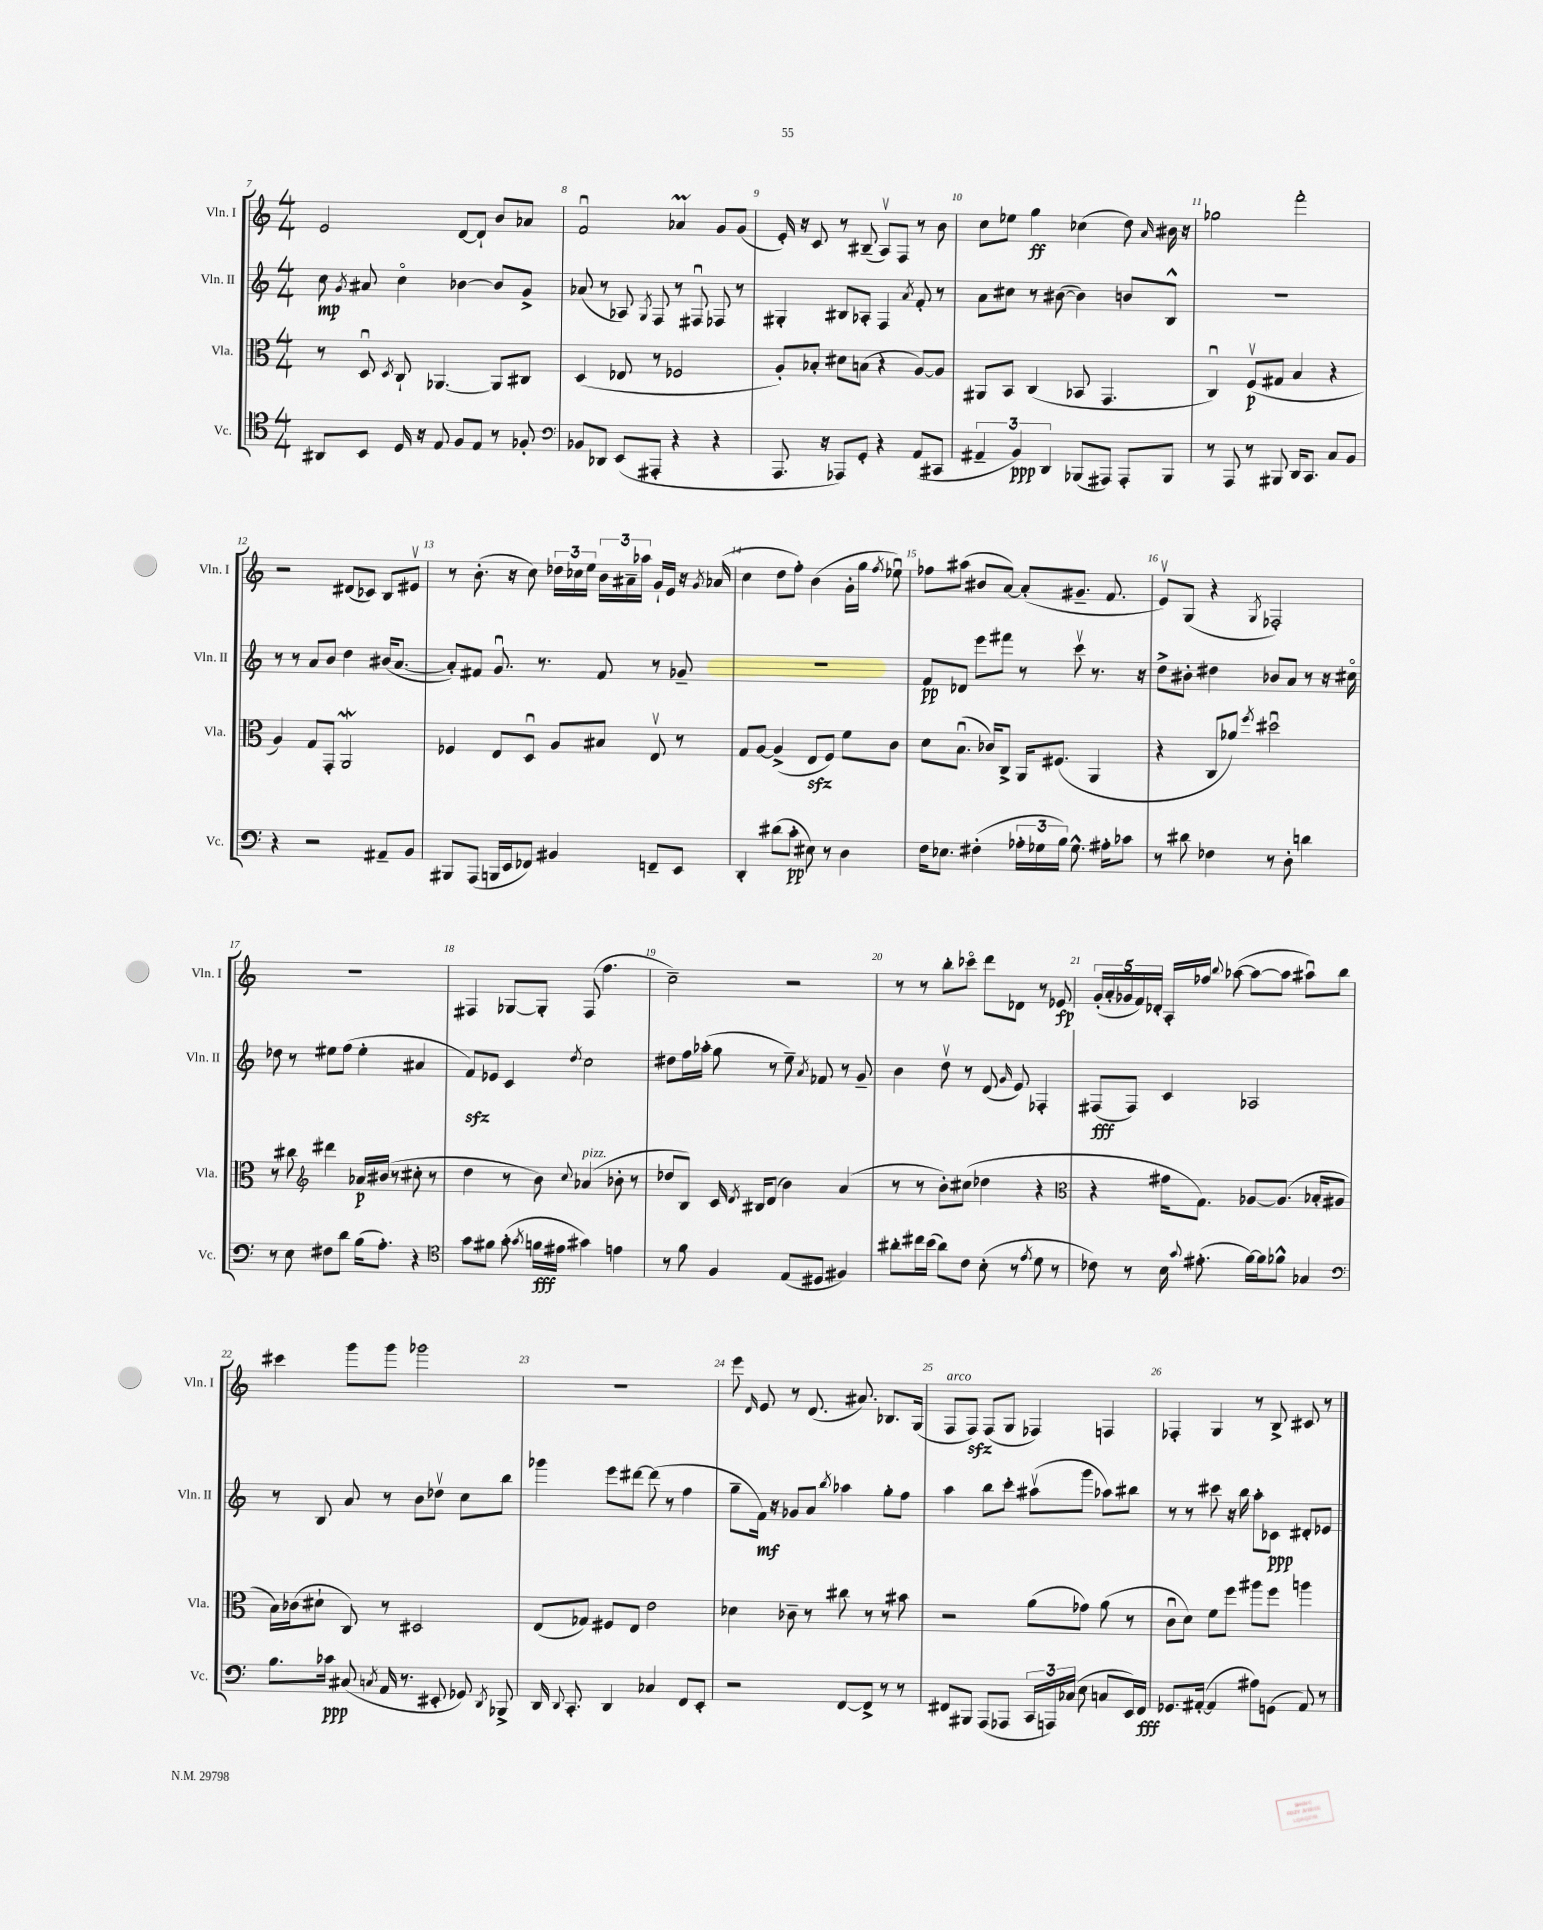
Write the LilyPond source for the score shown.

<<
\new StaffGroup <<
\new Staff = "s0" \with { instrumentName = "Vln. I" shortInstrumentName = "Vln. I" } {
    \clef treble \key c \major \numericTimeSignature \time 4/4
    \autoBeamOff e'2 d'8[~ d'8]-! b'8[ aes'8] |
    f'2\downbow aes'4\prall g'8[ g'8]( |
    e'16-.) r16 c'8 r8 bis8--( a8[\upbow) f8] r8 b'8 |
    c''8[ ees''8] g''4\ff ces''4( d''8) \grace { a'16 } bis'16 r16 |
    ges''2 f'''2-. |
    r2 dis'8[( ces'8]) b8[ eis'8]\upbow |
    r8 b'8.-.( r16 c''8) \tuplet 3/2 { des''16[ ces''16 e''16] } \tuplet 3/2 { b'16[ ais'16-- aes''16] } g'16[-! e'16] r16 \acciaccatura { g'8 } aes'16( |
    c''4 d''8[ f''8]-.) b'4( g'16[-. g''16] \acciaccatura { f''8 } ees''8\downbow) |
    fes''8[ ais''8]( bis'8[ a'8]~) a'8[-.( gis'8.]-- f'8. |
    e'8[\upbow) g8]( r4 \acciaccatura { g8 } fes2-.) |
    R1 |
    fis4 ges8[~ ges8]-. fis8( f''4. |
    c''2--) r2 |
    r8 r8 b''8[-. ces'''8]\flageolet d'''8[ des'8] r8 ees'8\fp |
    \tuplet 5/4 { g'16[-.( a'16-. ges'16 f'16) des'16]-. } a16[-. fes''16] \appoggiatura { b''8 } aes''8~( aes''8[~ aes''8] ais''8[\downbow) b''8] |
    cis'''4 g'''8[ g'''8] ges'''2 |
    R1 |
    e'''8 \grace { d'16 } e'8 r8 d'8.( ais'8.) bes8.[ g16]( |
    f8[^\markup { \italic "arco" } f8]\sfz) f8[( g8] fes4) f4 |
    fes4-. g4 r8 b8-> cis'8 r8 \bar "|." |
}
\new Staff = "s1" \with { instrumentName = "Vln. II" shortInstrumentName = "Vln. II" } {
    \clef treble \key c \major \numericTimeSignature \time 4/4
    \autoBeamOff c''8\mp \acciaccatura { g'8 } ais'8 c''4\flageolet bes'4~ bes'8[ g'8]-> |
    aes'8( r8 aes8) \acciaccatura { g8 } f8 r8 fis8\downbow fes8 r8 |
    gis4-. bis8[ aes8]-. f4 \acciaccatura { a'8 } f'8-. r8 |
    a'8[ cis''8] r8 bis'8~( bis'4) b'8[ b8]-^ |
    R1 |
    r8 r8 a'8[ b'8] d''4 bis'16[( a'8.]~ |
    a'8[-.) fis'8] g'8.\downbow r8. fis'8 r8 ges'8-- |
    R1 |
    f'8[\pp des'8] e'''8[ fis'''8] r8 c'''8\upbow r8. r16 |
    d''8[-> bis'8]-. dis''4 bes'8[ a'8] r8 r16 cis''16\flageolet |
    des''8 r8 eis''8[ f''8]( eis''4-. ais'4 |
    f'8[\sfz) ees'8] c'4 \acciaccatura { d''8 } c''2 |
    dis''8[ f''16 aes''16]-.( g''8 r8 e''8--) \acciaccatura { a'8 } fes'8 r8 g'8-- |
    b'4 d''8\upbow r8 d'8( \grace { g'16 } e'8) fes4-. |
    fis8[\fff( fis8]) c'4 aes2 |
    r8 b8 a'8 r8 b'8[ des''8]\upbow c''8[ b''8] |
    ges'''4 e'''8[ dis'''8]~ dis'''8( r8 f''4 |
    g''8[-- f'16]\mf) r16 ges'8[ a'8] \acciaccatura { b''8 } aes''4 g''8[-. f''8] |
    a''4 b''8[ c'''8]-. ais''8[\upbow( g'''8] aes''8[) bis''8] |
    r8 r8 cis'''8 r16 b''16 a''8[-. ces'8]\ppp dis'8[-. ees'8] \bar "|." |
}
\new Staff = "s2" \with { instrumentName = "Vla." shortInstrumentName = "Vla." } {
    \clef alto \key c \major \numericTimeSignature \time 4/4
    \autoBeamOff r8 d8\downbow \acciaccatura { d8 } c8-! aes,4.~ aes,8[ cis8] |
    d4( ees8 r8 fes2 |
    a8[-.) bes8]-. dis'8[ b8]( r4 a8[~) a8] |
    ais,8[ b,8] c4( bes,8 g,4. |
    c4\downbow) f8[\upbow\p( gis8] b4 r4 |
    a4) g8[ g,8]-. a,2\mordent |
    fes4 e8[ d8]\downbow a8[ bis8] e8\upbow r8 |
    g8[ a8]~ a4->( e8[\sfz f8]) f'8[ c'8] |
    d'8[ b8.]\downbow( ces'16[) c8]-> a,16[ fis8.]( a,4 |
    r4 c8[ aes'8]) \acciaccatura { f''8 } dis''2\downbow |
    r8 cis''8 \clef treble dis'''4 aes'16[\p bis'16]( r8 cis''8-. r8 |
    d''4 r8 b'8) \appoggiatura { c''8 } aes'4^\markup { \italic "pizz." }( bes'8-. r8 |
    des''8[ b8]) c'16 \acciaccatura { d'8 } bis16[ d'8]( b'4) a'4( |
    r8 r8 b'8[-.) cis''8]( des''4 r4 |
    \clef alto r4 gis'16[ g8.]) aes8[~ aes8.]( bes16[-. ais8] |
    b16[) ces'16( dis'8]-! c8) r8 dis2 |
    e8[( ges8]) fis8[ e8] e'2 |
    des'4 ces'8-- r8 cis''8 r8 r8 bis'8 |
    r2 a'8[( ges'8]) a'8( r8 |
    c'8[\downbow d'8]) f'8[ f''8] ais''8[ f''8] a''4 \bar "|." |
}
\new Staff = "s3" \with { instrumentName = "Vc." shortInstrumentName = "Vc." } {
    \clef tenor \key c \major \numericTimeSignature \time 4/4
    \autoBeamOff ais,8[ b,8] d16 r16 e8 f8[ e8] r8 fes8-. |
    \clef bass bes,8[ des,8] e,8[( ais,,8]-. r4 r4 |
    a,,8. r16 aes,,8[) g,8]-. r4 a,8[( cis,8] |
    \tuplet 3/2 { ais,4-- b,4\ppp) d,4 } bes,,8[( ais,,8]) ais,,8[-. bes,,8] |
    r8 a,,8 r8 bis,,8 d,16[ c,8.] c8[ b,8] |
    r4 r2 ais,8[-- b,8] |
    bis,,8[ a,,8]( b,,16[ e,16 fes,8]) bis,4 f,8[-- e,8] |
    d,4-. dis'8[( c'8]-.\pp eis8) r8 d4 |
    f16[ ees8.] fis4-.( \tuplet 3/2 { aes16[-. ges16 b16]) } ges8.-^ ais16[-. ces'8] |
    r8 dis'8 fes4 r8 d8-. d'4 |
    r8 e8 fis8[ d'8] b16[( a8.]-.) r4 |
    \clef tenor g'8[ fis'8] g'8-.( \acciaccatura { g'8 } f'16[\fff eis'16] gis'4) e'4 |
    r8 f'8 f4 e8[( dis8] fis4) |
    ais'8[-. cis''16 b'16]( ais'8[) c'8] b8-.( r8 \acciaccatura { e'8 } d'8 r8 |
    ces'8) r8 b16 \appoggiatura { g'8 } eis'8.-.( f'16[~) f'16 fes'8]-^ ges4 |
    \clef bass b8.[ ces'16]\ppp cis8( \acciaccatura { c8 } a,16 r8. eis,8-. ges,8) \acciaccatura { d,8 } bes,,8-> |
    d,16 \appoggiatura { d,8 } c,8.-. d,4 ces4 f,8[ e,8]-. |
    r2 f,8[~ f,8]-> r8 r8 |
    fis,8[ bis,,8] a,,8[( aes,,8] \tuplet 3/2 { c,16[ a,,16) ces16]( } e8 c8[ e,16) fis,16]\fff |
    ges,8.[ ais,16]~-.( ais,4 ais8[) g,8]( ais,8) r8 \bar "|." |
}
>>
>>
\layout { \context { \Score currentBarNumber = #7 \override BarNumber.break-visibility = ##(#f #t #t) barNumberVisibility = #all-bar-numbers-visible } }
